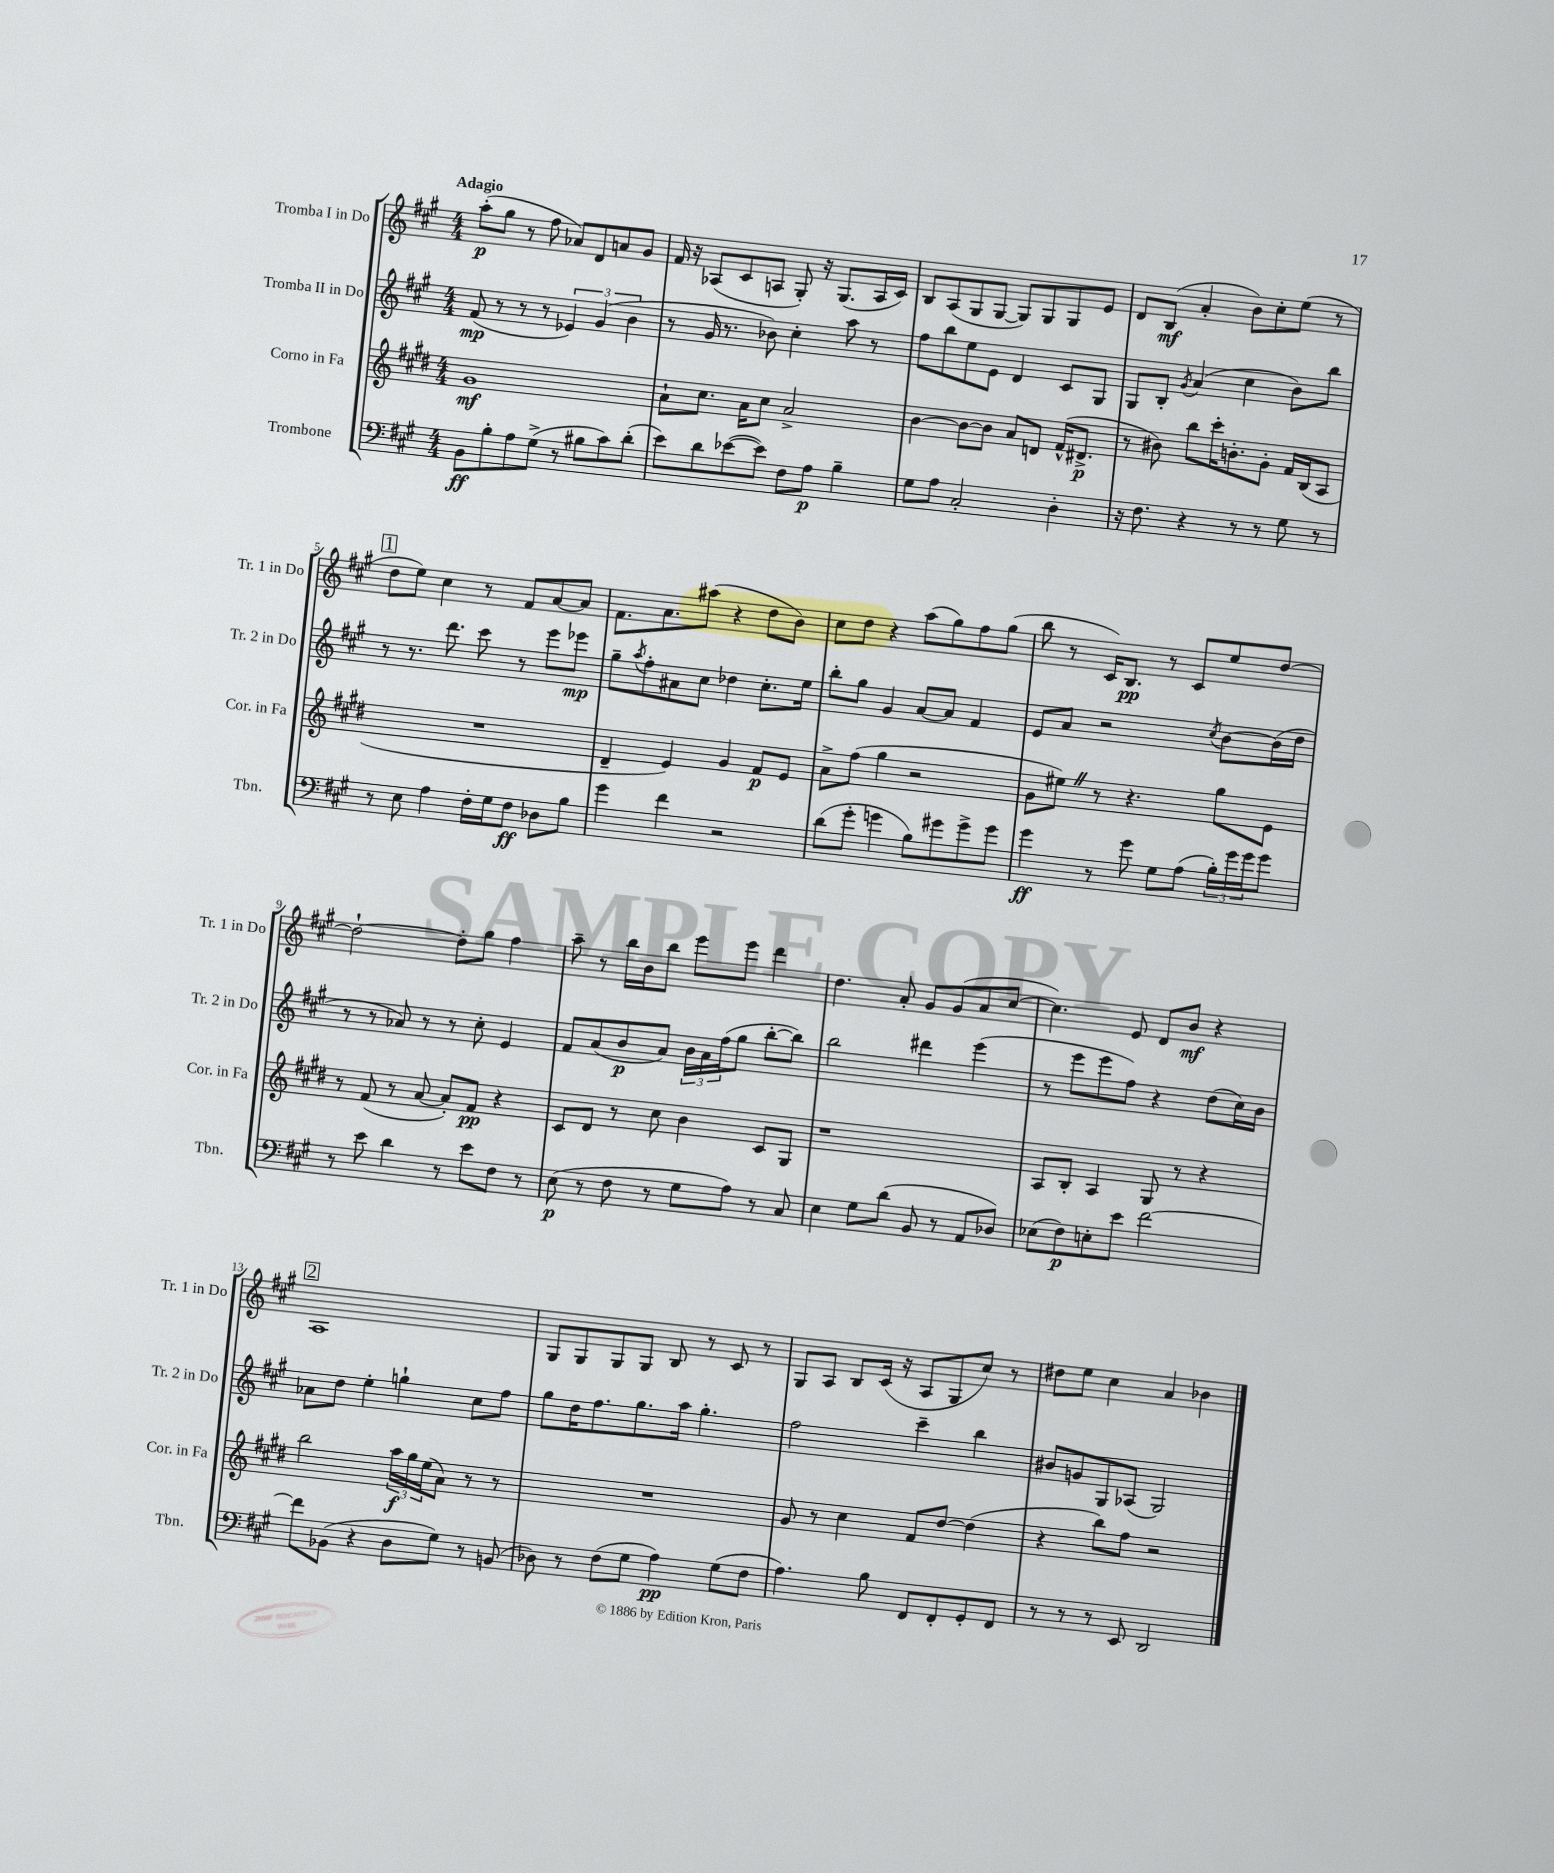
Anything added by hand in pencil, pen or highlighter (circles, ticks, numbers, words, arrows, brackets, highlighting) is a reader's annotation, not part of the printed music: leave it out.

**kern	**kern	**kern	**kern
*staff4	*staff3	*staff2	*staff1
*clefF4	*clefG2	*clefG2	*clefG2
*k[f#c#g#]	*k[f#c#g#d#]	*k[f#c#g#]	*k[f#c#g#]
*M4/4	*M4/4	*M4/4	*M4/4
8BB	1g#	(8f#	(8aa'
8B'	.	8r	8gg#
8A	.	8r	8r
(8G#^	.	8r	8ff#
8r	.	6e-)	8a-)
8B#	.	.	8d
.	.	(6g#	.
8c#)	.	.	8a
.	.	6b	.
(8d'	.	.	8g#
=	=	=	=
8e)	8a`	8r	16f#
.	.	.	16r
8d	8.cc#	16g#	(8A-
.	.	8.r	.
([8e-	.	.	8c#
.	16a	.	.
8e-])	8cc#	8b-)	8A
8F#	2a^	4cc#'	8G#')
8A	.	.	16r
.	.	.	(8.G#
4B~	.	8aa	.
.	.	8r	16A
.	.	.	16c#)
=	=	=	=
8G#	[4b	8ff#	8B
8A	.	8bb	(8A
2C#'	8b_	8ee	8G#
.	8b]	8e	[8G#
.	8a	4d	8G#])
.	8d	.	8G#
4D'	(16f#^^	8c#	8G#
.	8.d#^	.	.
.	.	8G#	8e
=	=	=	=
16r	8r	8G#	8d
8.F#	.	.	.
.	8b#)	8B'	(8B
.	.	8qg#	.
4r	8bb	(4a	4a'
.	16ccc#'	.	.
.	8.b'	.	.
8r	.	4cc#	8b)
8r	8g#'	.	8cc#'
8G#	16f#	8b)	(8ee
.	(16B	.	.
8r	8A	8bb	8r
=	=	=	=
8r	1r	8r	8dd
8E	.	8.r	8ee)
4A	.	.	4cc#
.	.	8.ddd	.
16F#'	.	8ccc#	8r
16G#	.	.	.
8F#	.	8r	8f#
8D-	.	8eee	[8a
8B	.	8eee-	8a]
=	=	=	=
4g#	4d#~	8gg#~	8.f#
.	.	8qaa	.
.	.	8ff#'	.
.	.	.	8.a
4f#	4e)	8a#	.
.	.	8cc#	(8aa#
2r	4g#	4dd-	4r
.	8f#	8.cc#'	8dd
.	8e	.	8b)
.	.	16ee	.
=	=	=	=
(8d	8a^	8bb'	8cc#
8g#'	(8ff#	8gg#	8dd
4g	4gg#	4g#	4r
8B)	2r	[8a	(8aa
8g#	.	8a]	8gg#)
8g#^	.	4f#	8ff#
8g#	.	.	(8gg#
=	=	=	=
4g#	8g#	8e	8bb
.	8ee#)	8a	8r
8r	8r	2r	16c#)
.	.	.	8.B
8g#	4.r	.	.
8G#	.	.	8r
(8A	.	.	8c#
.	.	8qcc#	.
24B')	8gg#	[8b	8ee
24g#	.	.	.
24g#	.	.	.
8g#	8e	(16b]	[8dd
.	.	16dd	.
=	=	=	=
8r	8r	8r	2dd`_
8e	(8f#	8r	.
4d	8r	8a-)	.
.	[8a	8r	.
8r	8a'])	8r	8dd']
8e	8f#	8cc#'	8gg#
8F#	4r	4e	4ff#
8r	.	.	.
=	=	=	=
(8E	8c#	8f#	8aa~
8r	8d#	(8a	8r
8F#	8r	8b	16bb
.	.	.	16b
8r	8cc#	8a)	8bb
8G#	4b	24b	8eee
.	.	24a	.
.	.	(24ff#	.
8A)	.	8gg#	8eee
8r	8c#	[8bb'	4ddd
8C#	8G#	8bb])	.
=	=	=	=
4E	1r	2bb	4.dd
8G#	.	.	.
(8d	.	.	8a'
8BB	.	4ddd#	8g#
8r	.	.	(8g#
8AA	.	(4eee	8a
8D-)	.	.	[8cc#
=	=	=	=
(8E-	8A	8r	4.cc#])
8F#)	8B'	8eee	.
8E'	4A	8eee	.
8e	.	8ff#)	8e
[2f#	8G#	4r	8d
.	8r	.	8b
.	4r	(8dd	4r
.	.	16cc#)	.
.	.	16b	.
=	=	=	=
8f#]	2bb	8a-	1A
(8BB-	.	8dd	.
4r	.	4ee'	.
8D	24aa	4gg`	.
.	24gg#	.	.
.	(24ee	.	.
8G#)	8a)	.	.
8r	8r	8cc#	.
(8BB	8r	8ff#	.
=	=	=	=
8D-)	1r	8gg#	8G#
8r	.	16dd	8G#
.	.	8.ff#	.
(8F#	.	.	8G#
8G#	.	8.gg#	8G#
4A)	.	.	8B
.	.	16aa	.
.	.	4.gg#'	8r
(8G#	.	.	8c#
8F#	.	.	8r
=	=	=	=
4.A)	8g#	2ff#	8G#
.	8r	.	8A
.	4cc#	.	8B
8B	.	.	(16c#
.	.	.	16r
8FF#	8f#	4ccc#~	8A
8FF#'	[8dd#	.	8G#
8GG#'	(4dd#]	4bb	8cc#)
8FF#	.	.	8r
=	=	=	=
8r	4r	8b#	8dd#
8r	.	8g	8ee
8r	8bb)	8G#	4cc#
8EE	8ff#	(8A-	.
2DD	2r	2G#)	4a
.	.	.	4b-
==	==	==	==
*-	*-	*-	*-
